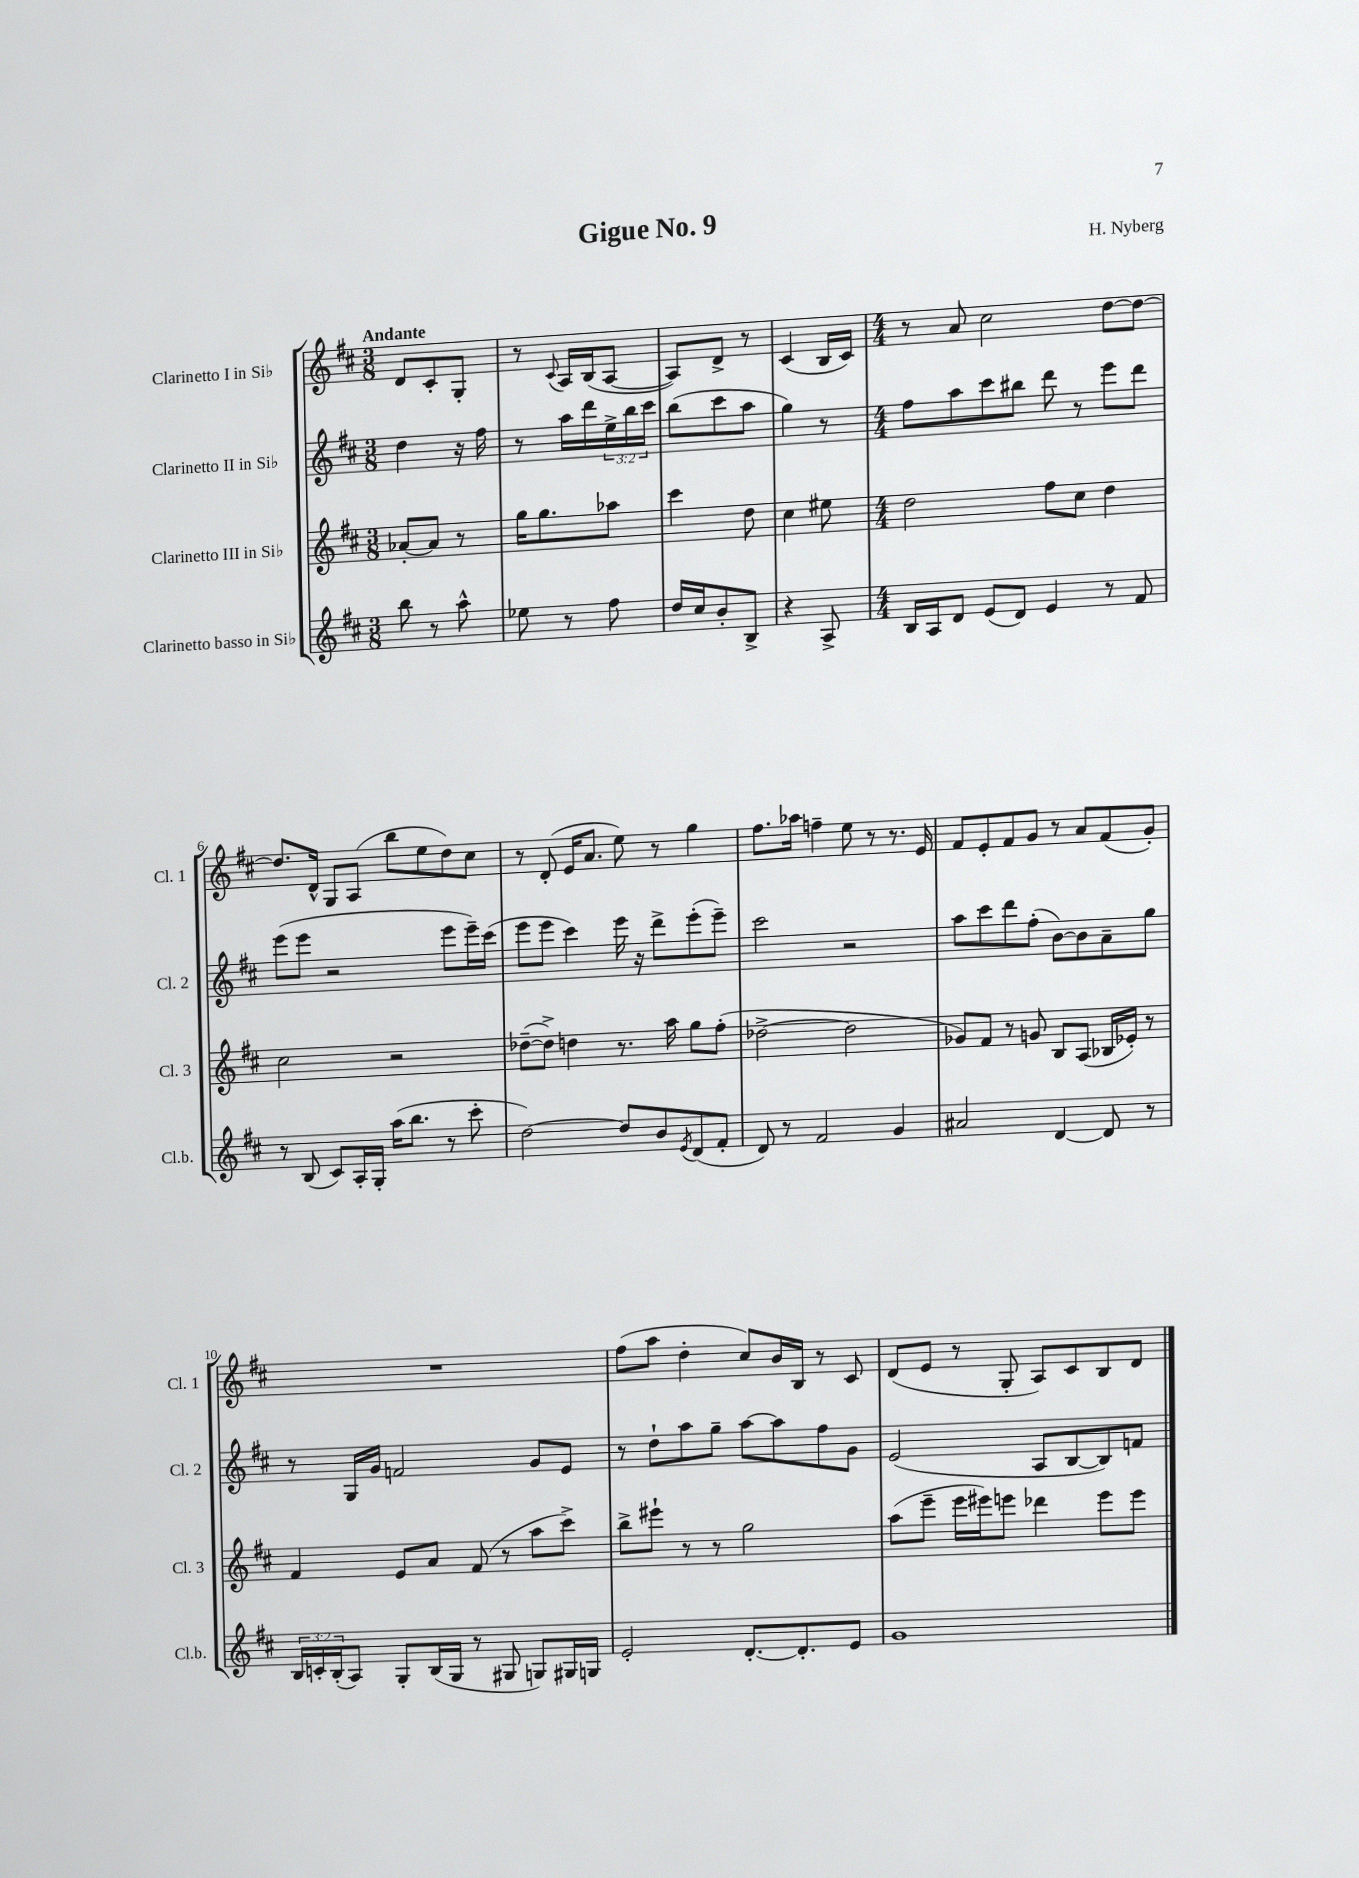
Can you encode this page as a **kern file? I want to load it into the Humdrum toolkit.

**kern	**kern	**kern	**kern
*staff4	*staff3	*staff2	*staff1
*clefG2	*clefG2	*clefG2	*clefG2
*k[f#c#]	*k[f#c#]	*k[f#c#]	*k[f#c#]
*M3/8	*M3/8	*M3/8	*M3/8
8bb\	[8a-'/L	4dd\	8d/L
8r	8a-/]J	.	8c#'/
8aa^^\	8r	16r	8G'/J
.	.	16ff#\	.
=	=	=	=
8ee-\	16gg\LK	8r	8r
.	8.gg\	.	.
.	.	.	8qqc#/
8r	.	16aa\LL	16A/LL
.	.	16ddd\	(16B/J
8ff#\	8aa-\J	24ee^\	[8A/J
.	.	24bb\	.
.	.	24ccc#\JJ	.
=	=	=	=
16dd/LL	4ccc#\	(8bb\L	8A/]L)
16cc#/J	.	.	.
8b'/	.	8ccc#\	8d^/J
8B^/J	8dd\	8aa\J	8r
=	=	=	=
4r	4cc#\	4gg\)	(4c#/
8A^/	8ee#\	8r	16B/LL
.	.	.	16c#/JJ)
=	=	=	=
*M4/4	*M4/4	*M4/4	*M4/4
16B/LL	2dd\	8ff#\L	8r
16A/J	.	.	.
8d/J	.	8aa\	8a/
(8e/L	.	8ccc#\	2cc#\
8d/J)	.	8bb#\J	.
4e/	8ff#\L	8ddd\	.
.	8cc#\J	8r	.
8r	4dd\	8eee\L	[8dd\L
8f#/	.	8ddd\J	8dd\_J
=	=	=	=
8r	2cc#\	(8eee\L	8.dd/]L
(8B/	.	8eee\J	.
.	.	.	16d^^/Jk
8c#/L)	.	2r	8G/L
16A'/L	.	.	(8A/J
16G'/JJ	.	.	.
(16aa\LK	2r	.	8bb\L
8.bb\J	.	.	.
.	.	.	8ee\
8r	.	8eee\L	8dd\)
8ccc#'\	.	16eee~\L)	8cc#\J
.	.	(16ccc#\JJ	.
=	=	=	=
[2dd\)	([8dd-~\L	8eee\L	8r
.	8dd-^\]J)	8eee\J	(8d'/
.	4dd\	4ccc#\)	16e/LK
.	.	.	8.a/J
8dd/]L	8.r	16eee\	8ee\)
.	.	16r	.
8b/	.	8ddd^\L	8r
.	16aa\	.	.
8qe/	.	.	.
(8d/	8gg\L	(8eee'\	4gg\
8f#'/J	(8ff#'\J	8eee~\J)	.
=	=	=	=
8d/)	[2dd-^\	2ccc#\	8.ff#\L
8r	.	.	.
.	.	.	16aa-\Jk
2f#/	.	.	4ff~\
.	2dd-\]	2r	8ee\
.	.	.	8r
4g/	.	.	8.r
.	.	.	16e/
=	=	=	=
2a#/	8g-/L)	8aa\L	8f#/L
.	8f#/J	8ccc#\	8e'/
.	8r	8ddd\	8f#/
.	8g/	(8ff#'\J	8g/J
[4d/	8B/L	[8b\L)	8r
.	(8A/J	8b\]	8a/L
8d/]	16B-/LL	8a~\	(8f#/
.	16e-'/JJ)	.	.
8r	8r	8gg\J	8g'/J)
=	=	=	=
24B/LL	4f#/	8r	1r
24c'/	.	.	.
(24B'/J	.	.	.
8A/J)	.	16G/LL	.
.	.	16g/JJ	.
8G'/L	8e/L	2f/	.
(16B/L	8a/J	.	.
16G/JJ	.	.	.
8r	(8f#/	.	.
8G#/	8r	.	.
8G/L)	8aa\L	8g/L	.
16G#/L	8ccc#^\J)	8e/J	.
16G/JJ	.	.	.
=	=	=	=
2e'/	8bb^\L	8r	(8ff#\L
.	8eee#`\J	8dd`\L	8aa\J
.	8r	8aa\	4dd'\
.	8r	8gg~\J	.
[8.d'/L	2gg\	[8aa\L	8cc#/L)
.	.	8aa\]	16b/L
8.d'/]	.	.	16B/JJ
.	.	8ff#\	8r
8e/J	.	8g\J	8c#/
=	=	=	=
1g	(8aa\L	(2e/	(8d/L
.	8eee~\J	.	8e/J
.	16eee\LL	.	8r
.	16eee#\J)	.	.
.	8eee\J	.	8G'/
.	4ddd-\	8A/L	8A/L)
.	.	[8B/	8c#/
.	8eee\L	8B/])	8B/
.	8eee\J	8f/J	8d/J
==	==	==	==
*-	*-	*-	*-
